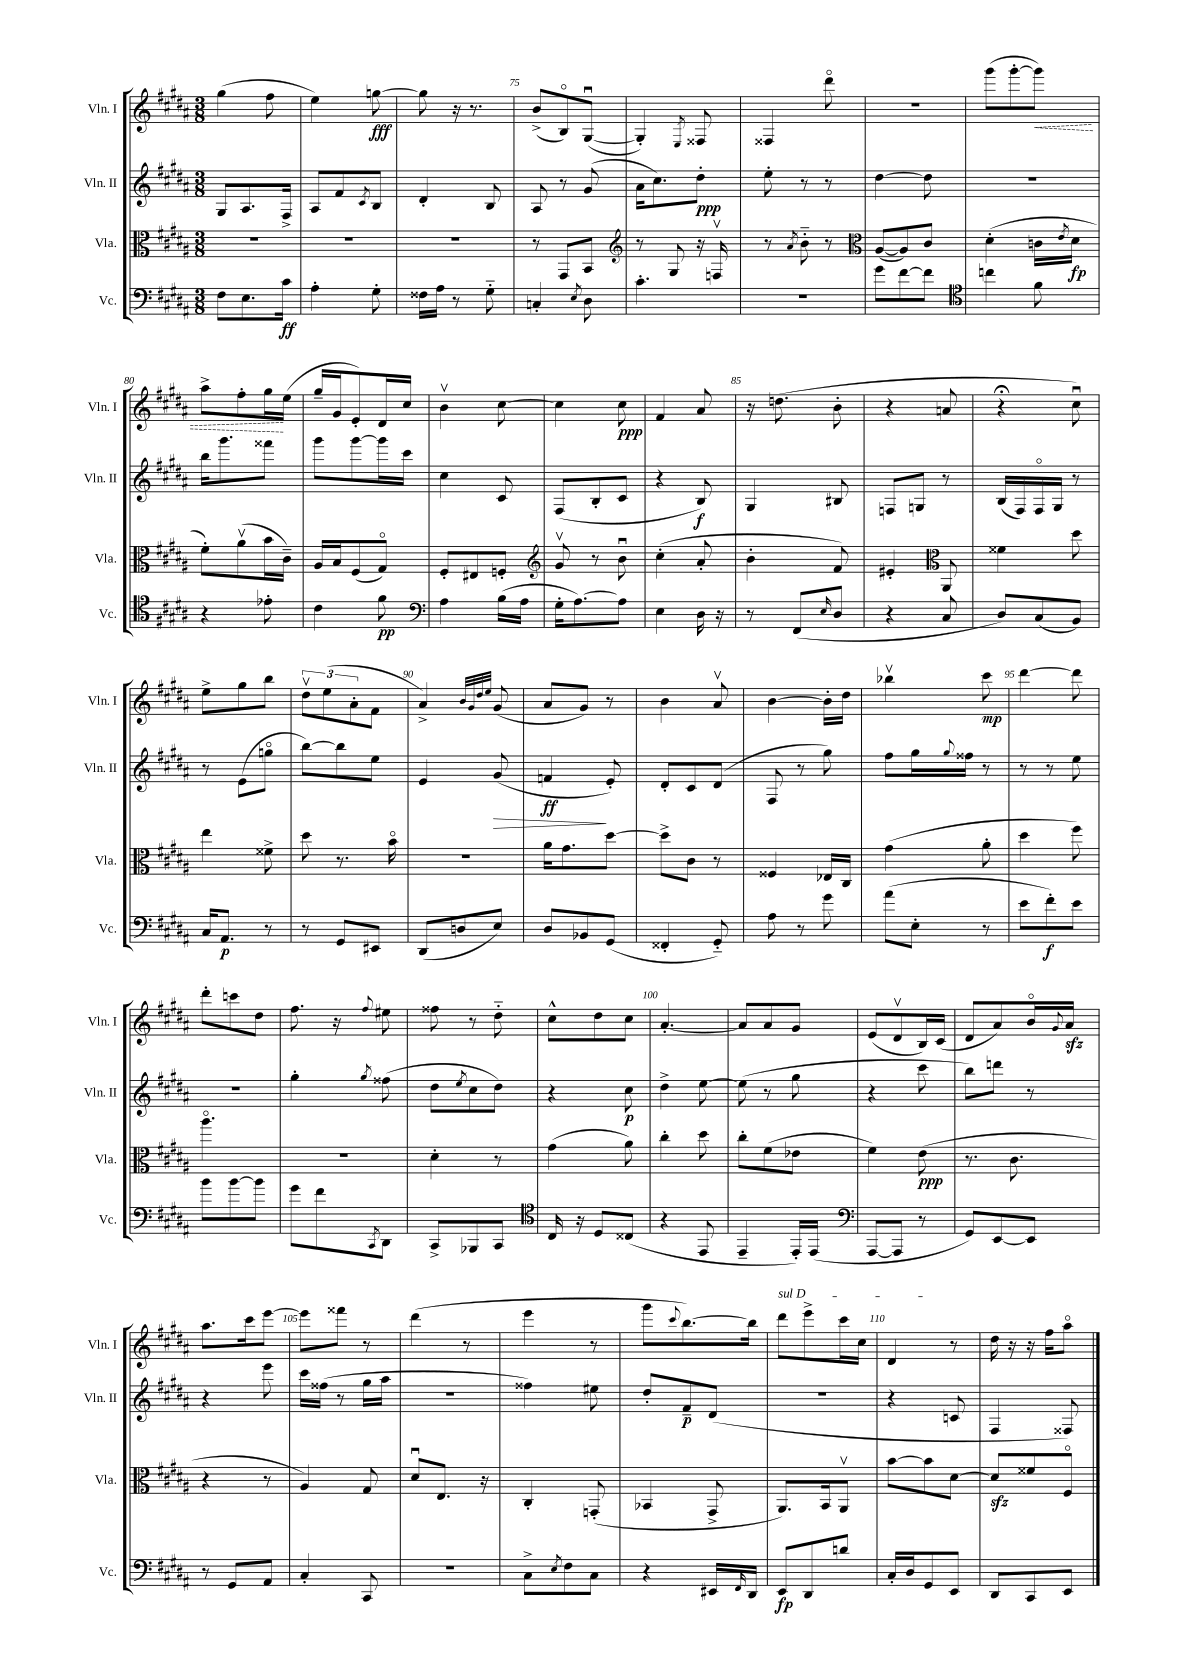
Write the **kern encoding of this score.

**kern	**dynam	**kern	**dynam	**kern	**dynam	**kern	**dynam
*part4	*part4	*part3	*part3	*part2	*part2	*part1	*part1
*staff4	*staff4	*staff3	*staff3	*staff2	*staff2	*staff1	*staff1
*I"Vc.	*	*I"Vla.	*	*I"Vln. II	*	*I"Vln. I	*
*I'Vc.	*	*I'Vla.	*	*I'Vln. II	*	*I'Vln. I	*
*clefF4	*	*clefC3	*	*clefG2	*	*clefG2	*
*k[f#c#g#d#a#]	*	*k[f#c#g#d#a#]	*	*k[f#c#g#d#a#]	*	*k[f#c#g#d#a#]	*
*M3/8	*	*M3/8	*	*M3/8	*	*M3/8	*
=72	=72	=72	=72	=72	=72	=72	=72
8F#\L	.	4.r	.	8G#/L	.	(4gg#\	.
8.E\	.	.	.	8.A#/	.	.	.
.	.	.	.	.	.	8ff#\	.
16c#\Jk	ff	.	.	16F#^/Jk	.	.	.
=73	=73	=73	=73	=73	=73	=73	=73
4A#'\	.	4.r	.	8A#/L	.	4ee\)	.
.	.	.	.	8f#/	.	.	.
.	.	.	.	8qc#/	.	.	.
8G#'\	.	.	.	8B/J	.	[8ggn\	fff
=74	=74	=74	=74	=74	=74	=74	=74
16F##X\LL	.	4.r	.	4d#'/	.	8gg\]	.
16A#\JJ	.	.	.	.	.	.	.
8r	.	.	.	.	.	16r	.
.	.	.	.	.	.	8.r	.
8G#\	.	.	.	8B/	.	.	.
=75	=75	=75	=75	=75	=75	=75	=75
4Cn'/	.	8r	.	8A#/	.	(8b^/L	.
.	.	8GG#/L	.	8r	.	8B/)	.
8qE/	.	.	.	.	.	.	.
8D#\	.	8BB/J	.	(8g#/	.	([8G#u/J	.
=76	=76	=76	=76	=76	=76	=76	=76
*	*	*clefG2	*	*	*	*	*
4.c#'\	.	8r	.	16a#\KL	.	4G#'/])	.
.	.	.	.	8.cc#\)	.	.	.
.	.	8G#/	.	.	.	.	.
.	.	.	.	.	.	8qE/	.
.	.	16r	.	8dd#'\J	ppp	8F##X/	.
.	.	16Fnv/	.	.	.	.	.
=77	=77	=77	=77	=77	=77	=77	=77
4.r	.	8r	.	8ee'\	.	4F##X/	.
.	.	8qa#/	.	.	.	.	.
.	.	8b\	.	8r	.	.	.
.	.	8r	.	8r	.	8ddd#\	.
=78	=78	=78	=78	=78	=78	=78	=78
*	*	*clefC3	*	*	*	*	*
8g#\L	.	([8A#/L	.	[4dd#\	.	4.r	.
[8f#\	.	8A#/])	.	.	.	.	.
8f#\J]	.	8c#/J	.	8dd#\]	.	.	.
=79	=79	=79	=79	=79	=79	=79	=79
*clefC4	*	*	*	*	*	*	*
4ccn\	.	(4d#'\	.	4.r	.	(8ggg#\L	.
.	.	.	.	.	.	[8ggg#'\	.
!	!	!	!	!	!	!	!LO:HP:b
8f#\	.	16cn\LL	.	.	.	8ggg#\J])	<
.	.	8qe/	.	.	.	.	.
.	.	16d#\JJ	fp	.	.	.	.
!!LO:LB:g=z
=80	=80	=80	=80	=80	=80	=80	=80
4r	.	8f#'\L)	.	16bb\KL	.	8aa#^\L	.
.	.	.	.	8.ggg#\	.	.	.
.	.	(8a#v\	.	.	.	8ff#'\	.
8e-X'\	.	16b\L	.	8fff##X\J	.	16gg#\L	.
.	.	16c#~\JJ)	.	.	.	(16ee\JJ	[
=81	=81	=81	=81	=81	=81	=81	=81
4c#\	.	16A#/LL	.	8ggg#\L	.	16gg#~/LL	.
.	.	16B/J	.	.	.	16g#/J	.
.	.	(8F#/	.	[8ggg#\	.	8e'/)	.
8f#\	pp	8G#/J)	.	16ggg#\L]	.	16d#/L	.
.	.	.	.	16ccc#\JJ	.	16cc#/JJ	.
=82	=82	=82	=82	=82	=82	=82	=82
*clefF4	*	*	*	*	*	*	*
4A#\	.	8F#'/L	.	4cc#\	.	4bv\	.
.	.	8E#X/	.	.	.	.	.
(16B\LL	.	8Fn'/J	.	8c#/	.	[8cc#\	.
16A#\JJ	.	.	.	.	.	.	.
=83	=83	=83	=83	=83	=83	=83	=83
*	*	*clefG2	*	*	*	*	*
16G#'\KL	.	8g#v/	.	(8F#/L	.	4cc#\]	.
[8.A#\)	.	.	.	.	.	.	.
.	.	8r	.	8B'/	.	.	.
8A#\J]	.	8bu\	.	8c#/J	.	8cc#\	ppp
=84	=84	=84	=84	=84	=84	=84	=84
4E\	.	(4cc#'\	.	4r	.	4f#/	.
16D#\	.	8a#'/	.	8B/)	f	8a#/	.
16r	.	.	.	.	.	.	.
=85	=85	=85	=85	=85	=85	=85	=85
8r	.	4b'\	.	4G#/	.	16r	.
.	.	.	.	.	.	(8.ddn\	.
(8FF#/L	.	.	.	.	.	.	.
16qqE/	.	.	.	.	.	.	.
8D#/J	.	8f#/)	.	8B#X/	.	8b'\	.
=86	=86	=86	=86	=86	=86	=86	=86
4r	.	4e#X'/	.	8Fn/L	.	4r	.
.	.	.	.	8Gn/J	.	.	.
*	*	*clefC3	*	*	*	*	*
8C#/	.	8AA#/	.	8r	.	8an/	.
=87	=87	=87	=87	=87	=87	=87	=87
8D#/L)	.	4f##X\	.	(16B/LL	.	4r;<	.
.	.	.	.	16F#/)	.	.	.
(8C#/	.	.	.	16F#/	.	.	.
.	.	.	.	16G#/JJ	.	.	.
8BB/J)	.	8dd#\	.	8r	.	8cc#u\)	.
!!LO:LB:g=z
=88	=88	=88	=88	=88	=88	=88	=88
16C#/KL	.	4ee\	.	8r	.	8ee^\L	.
8.AA#/J	p	.	.	.	.	.	.
.	.	.	.	(8e\L	.	8gg#\	.
8r	.	8f##X^\	.	8ggn\J	.	8bb\J	.
=89	=89	=89	=89	=89	=89	=89	=89
8r	.	8dd#\	.	[8bb\L)	.	12dd#v\L	.
.	.	.	.	.	.	(12ee\	.
8GG#/L	.	8.r	.	8bb\]	.	.	.
.	.	.	.	.	.	12a#'\	.
8EE#X/J	.	.	.	8ee\J	.	8f#\J	.
.	.	16b\	.	.	.	.	.
=90	=90	=90	=90	=90	=90	=90	=90
(8DD#/L	.	4.r	.	4e/	.	4a#^/)	.
8Dn/	.	.	.	.	.	.	.
.	.	.	.	.	.	32qqb/LLL	.
.	.	.	.	.	.	32qqg#/	.
.	.	.	.	.	.	32qqdd#/	.
.	.	.	.	.	.	32qqee/JJJ	.
!	!	!	!	!	!LO:HP:b	!	!
8E/J)	.	.	.	(8g#/	>	(8g#/	.
=91	=91	=91	=91	=91	=91	=91	=91
8D#/L	.	16a#\KL	.	4fn/	ff	8a#/L	.
.	.	8.g#\	.	.	.	.	.
8BB-X/	.	.	.	.	.	8g#/J)	.
(8GG#/J	.	[8dd#\J	.	8e'/)	]	8r	.
=92	=92	=92	=92	=92	=92	=92	=92
4FF##X'/	.	8dd#^\L]	.	8d#'/L	.	4b\	.
.	.	8c#\J	.	8c#/	.	.	.
8GG#/)	.	8r	.	(8d#/J	.	8a#v/	.
=93	=93	=93	=93	=93	=93	=93	=93
8A#\	.	4F##X/	.	8F#/	.	[4b\	.
8r	.	.	.	8r	.	.	.
8g#\	.	16E-X/LL	.	8gg#\)	.	16b'\LL]	.
.	.	16C#/JJ	.	.	.	16dd#\JJ	.
=94	=94	=94	=94	=94	=94	=94	=94
(8a#\L	.	(4g#\	.	8ff#\L	.	4bb-Xv\	.
8E'\J	.	.	.	16gg#\L	.	.	.
.	.	.	.	8qqgg#/	.	.	.
.	.	.	.	16ff##X\JJ	.	.	.
8r	.	8a#'\	.	8r	.	8ccc#\	mp
=95	=95	=95	=95	=95	=95	=95	=95
8e\L	.	4dd#\	.	8r	.	[4ddd#\	.
8f#'\)	f	.	.	8r	.	.	.
8e\J	.	8ff#\)	.	8ee\	.	8ddd#\]	.
!!LO:LB:g=z
=96	=96	=96	=96	=96	=96	=96	=96
8b\L	.	4.aa#\	.	4.r	.	8ddd#'\L	.
[8b\	.	.	.	.	.	8cccn\	.
8b\J]	.	.	.	.	.	8dd#\J	.
=97	=97	=97	=97	=97	=97	=97	=97
8g#\L	.	4.r	.	4gg#'\	.	8.ff#\	.
8f#\	.	.	.	.	.	.	.
.	.	.	.	.	.	16r	.
8qCC#/	.	.	.	8qgg#/	.	8qqff#/	.
8DD#\J	.	.	.	(8ff##X\	.	8ee#X\	.
=98	=98	=98	=98	=98	=98	=98	=98
8CC#^/L	.	4d#'\	.	8dd#\L	.	8ff##X\	.
.	.	.	.	8qee/	.	.	.
8BBB-X/	.	.	.	8cc#\	.	8r	.
8CC#/J	.	8r	.	8dd#\J)	.	8dd#\	.
=99	=99	=99	=99	=99	=99	=99	=99
*clefC4	*	*	*	*	*	*	*
16C#/	.	(4g#\	.	4r	.	8cc#^^\L	.
16r	.	.	.	.	.	.	.
8D#/L	.	.	.	.	.	8dd#\	.
(8C##X/J	.	8a#\)	.	8cc#\	p	8cc#\J	.
=100	=100	=100	=100	=100	=100	=100	=100
4r	.	4cc#'\	.	4dd#^\	.	[4.a#'/	.
8EE/	.	8dd#\	.	[8ee\	.	.	.
=101	=101	=101	=101	=101	=101	=101	=101
4EE~/	.	8cc#'\L	.	(8ee\]	.	8a#/L]	.
.	.	(8f#\	.	8r	.	8a#/	.
16EE'/LL)	.	8e-X\J	.	8gg#\	.	8g#/J	.
(16EE/JJ	.	.	.	.	.	.	.
=102	=102	=102	=102	=102	=102	=102	=102
*clefF4	*	*	*	*	*	*	*
[8AAA#/L	.	4f#\)	.	4r	.	(8e/L	.
8AAA#/J]	.	.	.	.	.	8d#v/	.
8r	.	(8e\	ppp	8ccc#\	.	16B/L)	.
.	.	.	.	.	.	(16c#/JJ	.
=103	=103	=103	=103	=103	=103	=103	=103
8GG#/L)	.	8.r	.	8bb\L)	.	8d#/L	.
[8EE/	.	.	.	8dddn\J	.	8a#/)	.
.	.	8.c#\	.	.	.	.	.
8EE/J]	.	.	.	8r	.	16b/L	.
.	.	.	.	.	.	8qqg#/	.
.	.	.	.	.	.	16a#zz/JJ	.
!!LO:LB:g=z
=104	=104	=104	=104	=104	=104	=104	=104
8r	.	4r	.	4r	.	8.aa#\L	.
8GG#/L	.	.	.	.	.	.	.
.	.	.	.	.	.	16ccc#\k	.
8AA#/J	.	8r	.	8eee\	.	[8eee\J	.
=105	=105	=105	=105	=105	=105	=105	=105
4C#'/	.	4A#/)	.	16ccc#\LL	.	8eee\L]	.
.	.	.	.	(16ff##X\JJ	.	.	.
.	.	.	.	8r	.	8fff##X\J	.
8CC#/	.	8G#/	.	16gg#\LL	.	8r	.
.	.	.	.	16aa#\JJ	.	.	.
=106	=106	=106	=106	=106	=106	=106	=106
4.r	.	8d#u/L	.	4.r	.	(4ddd#\	.
.	.	8.E/J	.	.	.	.	.
.	.	.	.	.	.	8r	.
.	.	16r	.	.	.	.	.
=107	=107	=107	=107	=107	=107	=107	=107
8C#^\L	.	4C#'/	.	4ff##X\)	.	4eee\	.
8qE/	.	.	.	.	.	.	.
8F#\	.	.	.	.	.	.	.
8C#\J	.	(8GGn'/	.	8ee#X\	.	8r	.
=108	=108	=108	=108	=108	=108	=108	=108
4r	.	4BB-X/	.	8dd#'/L	.	8ggg#\L	.
.	.	.	.	.	.	8qqccc#/	.
.	.	.	.	8f#~/	p	[8.bb\)	.
16EE#X/LL	.	8GG#^/	.	(8d#/J	.	.	.
16qqFF#/	.	.	.	.	.	.	.
16DD#/JJ	.	.	.	.	.	16bb\Jk]	.
=109	=109	=109	=109	=109	=109	=109	=109
!	!	!	!	!	!	!LO:TX:a:i:t=sul D	!
8EE/L	fp	8.AA#/L)	.	4.r	.	8ddd#\L	.
8DD#/	.	.	.	.	.	8eee^\	.
.	.	16BB/k	.	.	.	.	.
8dn/J	.	8AA#v/J	.	.	.	16ccc#\L	.
.	.	.	.	.	.	16cc#\JJ	.
=110	=110	=110	=110	=110	=110	=110	=110
16C#'/LL	.	[8b\L	.	4r	.	4d#/	.
16D#/J	.	.	.	.	.	.	.
8GG#/	.	8b\]	.	.	.	.	.
8EE/J	.	[8d#\J	.	8cn/	.	8r	.
=111	=111	=111	=111	=111	=111	=111	=111
8DD#/L	.	8d#zz/L]	.	4F#/	.	16dd#\	.
.	.	.	.	.	.	16r	.
8CC#/	.	8f##X/	.	.	.	16r	.
.	.	.	.	.	.	16ff#\KL	.
8EE/J	.	8F#/J	.	8F##X/)	.	8aa#\J	.
==	==	==	==	==	==	==	==
*-	*-	*-	*-	*-	*-	*-	*-
